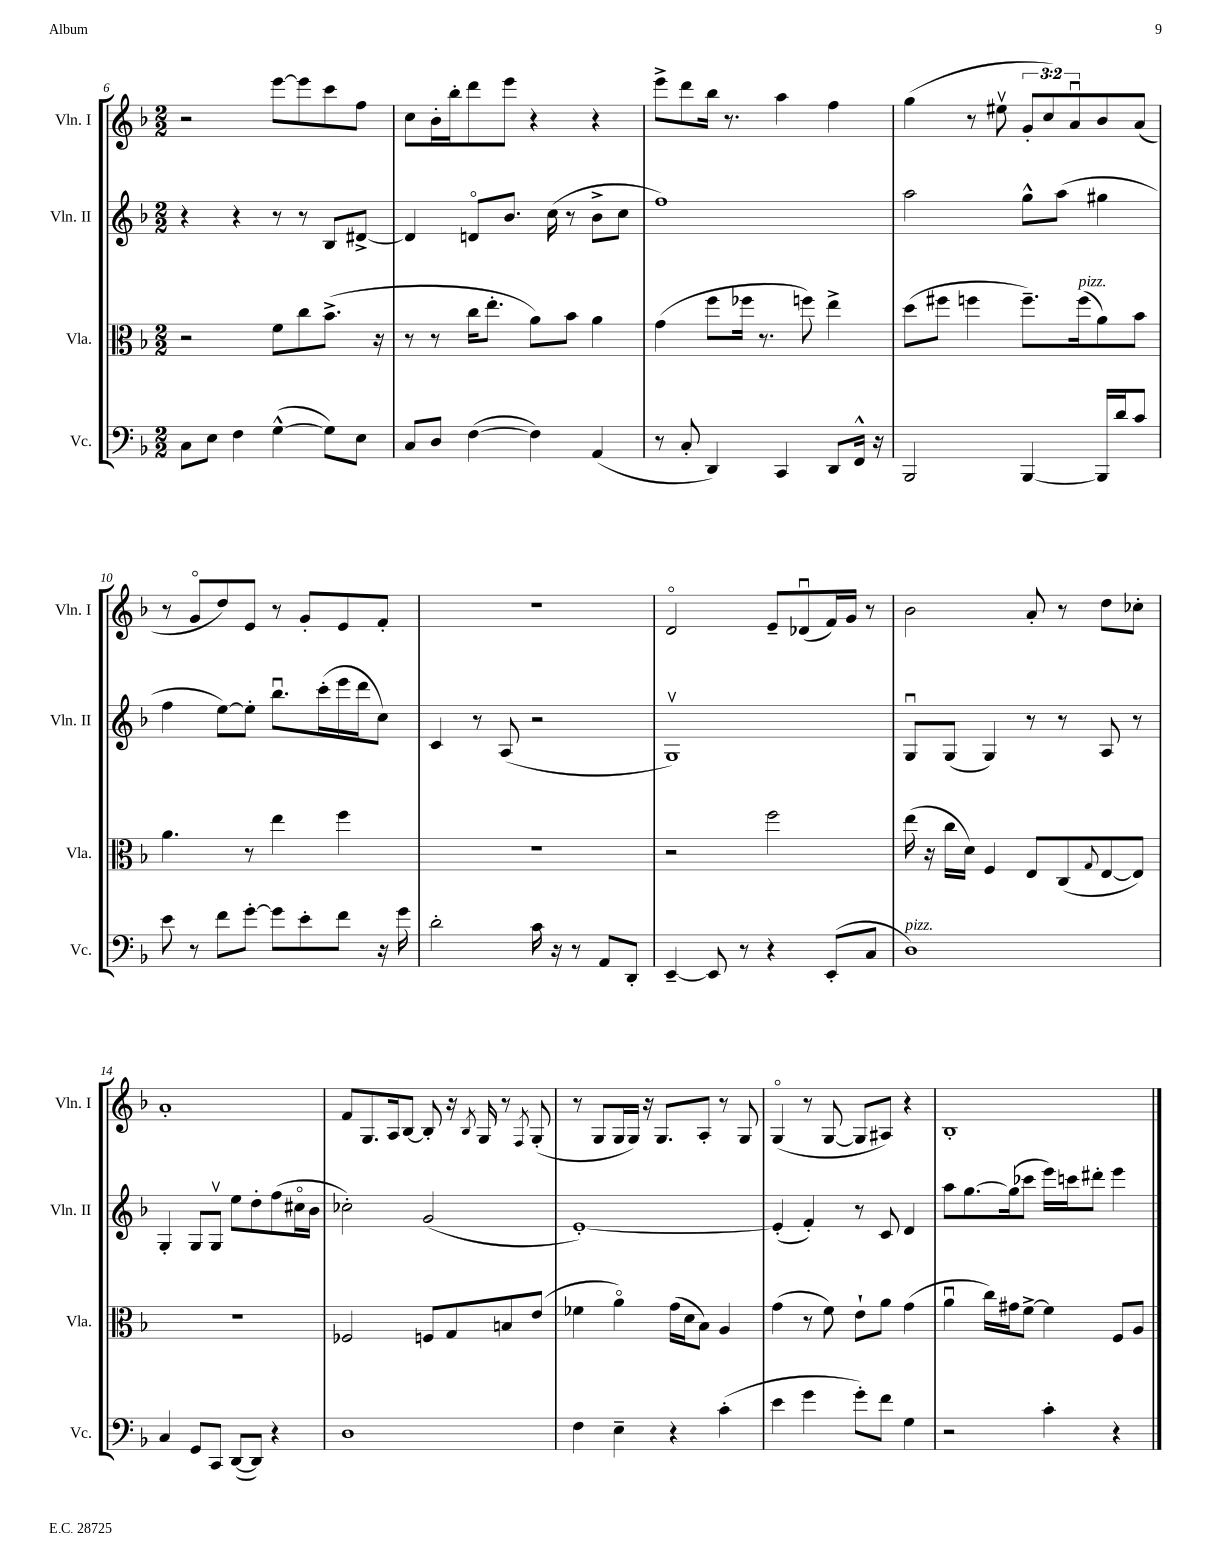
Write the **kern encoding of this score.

**kern	**kern	**kern	**kern
*staff4	*staff3	*staff2	*staff1
*clefF4	*clefC3	*clefG2	*clefG2
*k[b-]	*k[b-]	*k[b-]	*k[b-]
*M2/2	*M2/2	*M2/2	*M2/2
8C	2r	4r	2r
8E	.	.	.
4F	.	4r	.
([4G^^	8f	8r	[8eee
.	8cc	8r	8eee]
8G])	(8.b-^	8B-	8ccc
8E	.	[8d#^	8ff
.	16r	.	.
=	=	=	=
8C	8r	4d#]	8cc
8D	8r	.	16b-'
.	.	.	16bb-'
([4F	16cc	8do	8ddd
.	8.ee'	.	.
.	.	8.b-	8eee
4F])	8a)	.	4r
.	.	(16cc	.
.	8b-	8r	.
(4AA	4a	8b-^	4r
.	.	8cc	.
=	=	=	=
8r	(4g	1ff)	8eee^
8C'	.	.	8ddd
4DD)	8ff	.	16bb-
.	.	.	8.r
.	16ff-	.	.
.	8.r	.	.
4CC	.	.	4aa
.	8ff)	.	.
8DD	4ee^	.	4ff
16FF^^	.	.	.
16r	.	.	.
=	=	=	=
2BBB-	(8dd	2aa	(4gg
.	8ff#	.	.
.	4ff	.	8r
.	.	.	8ee#v
[4BBB-	8.ff~)	8gg^^	12g'
.	.	.	12cc)
.	.	(8aa	.
.	.	.	12au
.	(16ff	.	.
16BBB-]	8a)	4gg#	8b-
16d	.	.	.
8c	8b-	.	(8a
=	=	=	=
8e	4.a	4ff	8r
8r	.	.	8go
8f	.	[8ee)	8dd)
[8g'	8r	8ee']	8e
8g]	4ee	8.bb-u	8r
8e'	.	.	8g'
.	.	(16ccc'	.
8f	4ff	16eee	8e
.	.	16ddd	.
16r	.	8cc)	8f'
16g	.	.	.
=	=	=	=
2d'	1r	4c	1r
.	.	8r	.
.	.	(8A	.
16c	.	2r	.
16r	.	.	.
8r	.	.	.
8AA	.	.	.
8DD'	.	.	.
=	=	=	=
[4EE~	2r	1Gv)	2do
8EE]	.	.	.
8r	.	.	.
4r	2ff	.	8e~
.	.	.	(8d-u
(8EE'	.	.	16f)
.	.	.	16g
8C	.	.	8r
=	=	=	=
1D)	(16ee	8Gu	2b-
.	16r	.	.
.	16cc	(8G	.
.	16d)	.	.
.	4F	4G)	.
.	8E	8r	8a'
.	(8C	8r	8r
.	8qqG	.	.
.	[8E	8A	8dd
.	8E])	8r	8cc-'
=	=	=	=
4C	1r	4G'	1a'
8GG	.	8G	.
8CC	.	8Gv	.
([8DD	.	8ee	.
8DD])	.	8dd'	.
4r	.	(8ff	.
.	.	16cc#o	.
.	.	16b-	.
=	=	=	=
1D	2F-	2cc-')	8f
.	.	.	8.G
.	.	.	16A
.	.	.	[8B-
.	8F	(2g	8B-']
.	8G	.	16r
.	.	.	8qB-
.	.	.	16G
.	8B	.	8r
.	.	.	8qF
.	(8e	.	(8G'
=	=	=	=
4F	4f-	[1e')	8r
.	.	.	8G
4E~	4ao)	.	16G
.	.	.	16G)
.	.	.	16r
.	.	.	8.G
4r	(16g	.	.
.	16d	.	.
.	8B-)	.	8A'
(4c'	4A	.	8r
.	.	.	8G
=	=	=	=
4e	(4g	(4e']	(4Go
4g	8r	4f')	8r
.	8f)	.	[8G
8g')	8e`	8r	8G]
8f	8a	8c	8A#)
4G	(4g	4d	4r
=	=	=	=
2r	4au	8aa	1B-'
.	.	[8.gg	.
.	16cc)	.	.
.	16g#	(16gg]	.
.	[8f^	8ccc-	.
4c'	4f]	16eee)	.
.	.	16ccc	.
.	.	8ddd#'	.
4r	8F	4eee	.
.	8A	.	.
==	==	==	==
*-	*-	*-	*-
